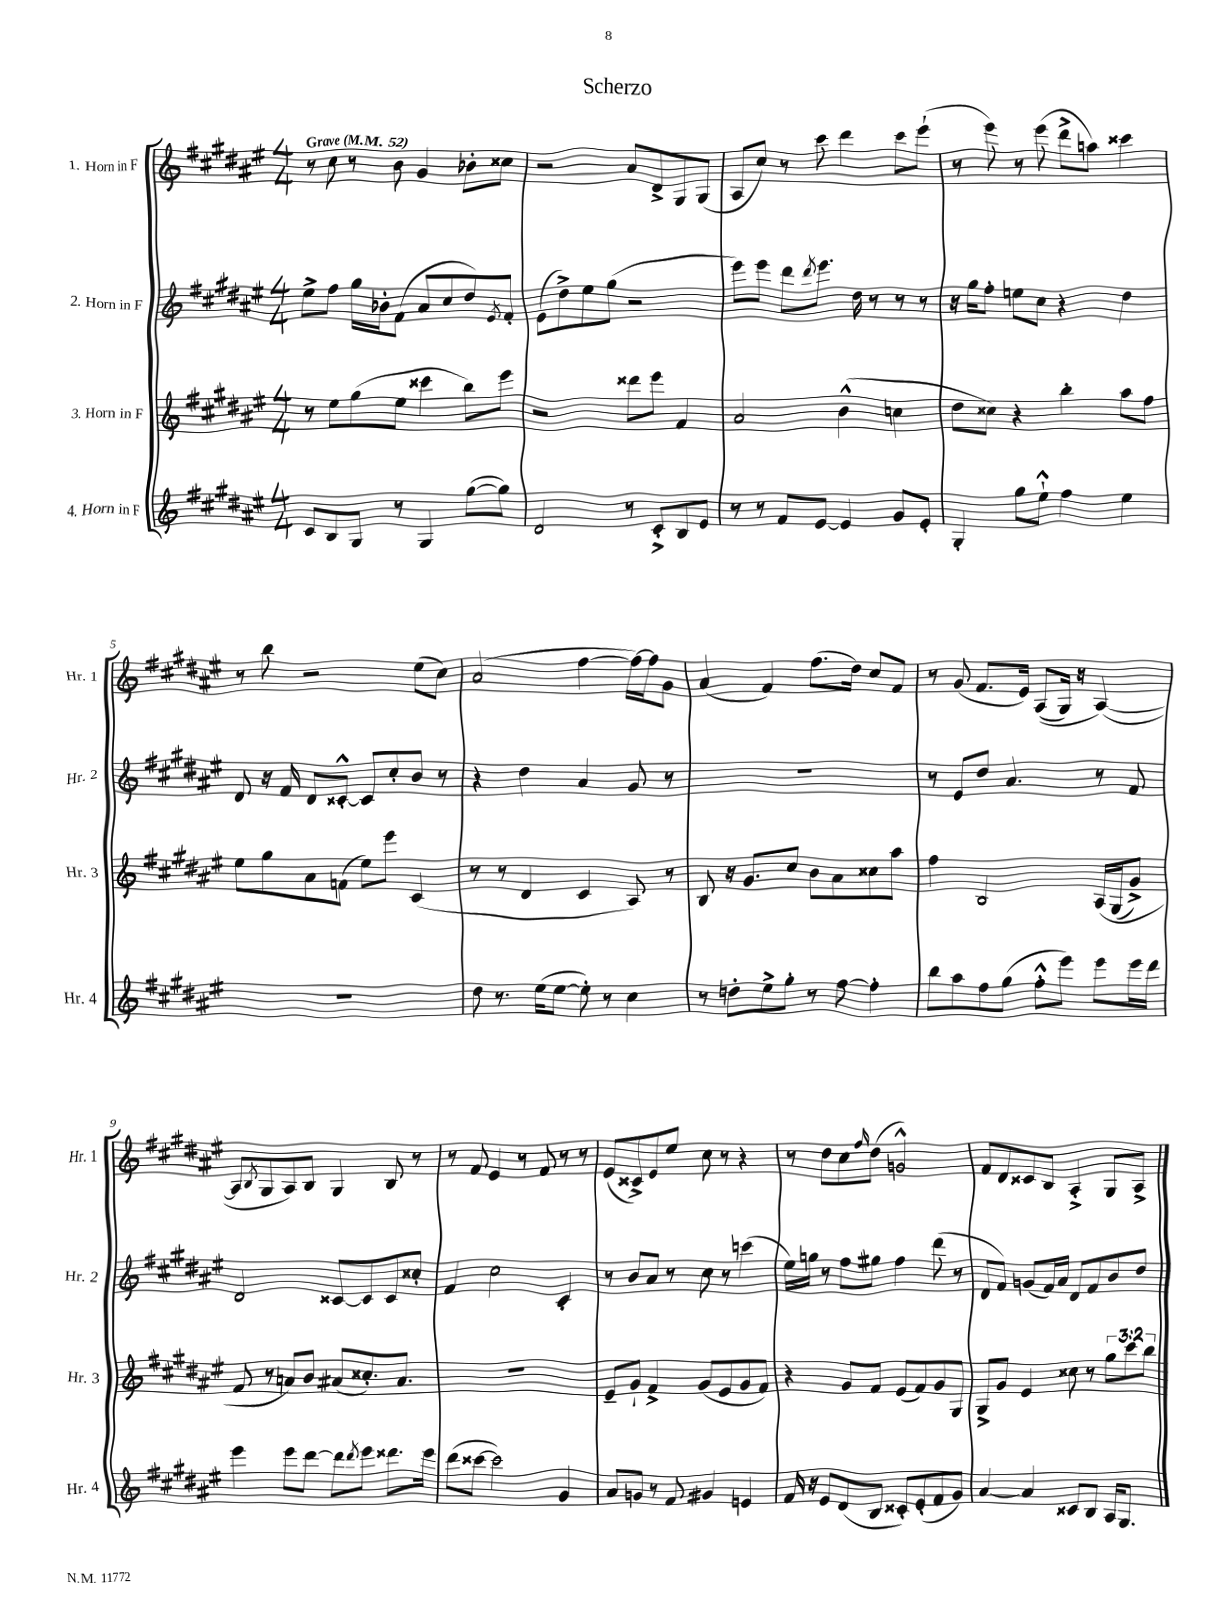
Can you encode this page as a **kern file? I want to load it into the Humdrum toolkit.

**kern	**kern	**kern	**kern
*staff4	*staff3	*staff2	*staff1
*clefG2	*clefG2	*clefG2	*clefG2
*k[f#c#g#d#a#e#]	*k[f#c#g#d#a#e#]	*k[f#c#g#d#a#e#]	*k[f#c#g#d#a#e#]
*M4/4	*M4/4	*M4/4	*M4/4
*MM52	*MM52	*MM52	*MM52
8c#/L	8r	8ee#^\L	8r
8B/	8ee#\L	8ff#\J	8cc#\
8G#/J	(8gg#\	16gg#\LL	8r
.	.	16b-'\J	.
8r	8ee#\J	(8f#\J	8b\
4G#/	4ccc##\	8a#/L	4g#/
.	.	8cc#/	.
([8gg#\L	8bb\L)	8dd#/)	8b-'\L
.	.	8qe#/	.
8gg#\]J)	8eee#\J	8f#'/J	8cc##\J
=	=	=	=
2d#/	2r	(8e#\L	2r
.	.	8dd#^\)	.
.	.	8ee#\	.
.	.	(8gg#\J	.
8r	8ddd##\L	2r	8a#/L
8c#'^/L	8eee#\J	.	8d#^/
8B/	4f#/	.	8G#/
8e#/J	.	.	(8G#/J
=	=	=	=
8r	2a#/	8eee#\L)	8A#/L
8r	.	8eee#\J	8cc#/J)
8f#/L	.	8ddd#\L	8r
.	.	8qddd#/	.
[8e#/J	.	8.eee#\J	8ccc#\
4e#/]	(4b^^\	.	4ddd#\
.	.	16dd#\	.
.	.	8r	.
8g#/L	4cc\	8r	8ccc#\L
8e#'/J	.	8r	(8eee#`\J
=	=	=	=
4G#'/	8dd#\L	16r	8r
.	.	16gg#\LK	.
.	8cc##\J)	8ff#'\J	8eee#\)
8gg#\L	4r	8ee\L	8r
8ee#`^^\J	.	8cc#\J	(8eee#\
4ff#\	4bb'\	4r	8ddd#^\L
.	.	.	8aa\J)
4ee#\	8aa#\L	4dd#\	4ccc##\
.	8ff#\J	.	.
=	=	=	=
1r	8ee#\L	8d#/	8r
.	8gg#\	16r	8bb\
.	.	16f#/	.
.	8a#\	8d#/L	2r
.	(8f\J	[8c##'^^/J	.
.	8ee#\L)	8c##/]L	.
.	8eee#\J	8cc#'/	.
.	(4c#/	8b/J	(8ee#\L
.	.	8r	8cc#\J)
=	=	=	=
8dd#\	8r	4r	(2a#/
8.r	8r	.	.
.	4d#/	4dd#\	.
(16ee#\LK	.	.	.
[8ee#\J	.	.	.
8ee#'\])	4c#/	4a#/	[4ff#\
8r	.	.	.
4cc#\	8A#/)	8g#/	16ff#\_LL)
.	.	.	16ff#\]J
.	8r	8r	8g#\J
=	=	=	=
8r	8B/	1r	(4a#/
8dd'\L	16r	.	.
.	8.g#/L	.	.
8ee#^\	.	.	4f#/)
8gg#'\J	8cc#/J	.	.
8r	8b\L	.	(8.ff#\L
[8ff#\	8a#\	.	.
.	.	.	16dd#\Jk)
4ff#'\]	8cc##\	.	8cc#/L
.	8aa#\J	.	8f#/J
=	=	=	=
8bb\L	4ff#\	8r	8r
8aa#\	.	8e#/L	(8g#/
8ff#\	2B/	8dd#/J	8.f#/L
(8gg#\J	.	4.a#/	.
.	.	.	16e#/Jk)
8ff#'^^\L	.	.	&((8A#/L
8eee#\J)	.	.	16G#/Jk)
.	.	.	16r
8eee#\L	&(16A#/LL	8r	([4A#/&)
.	(16G#/J	.	.
16eee#\L	8g#^/J)	8f#/	.
16ddd#\JJ	.	.	.
=	=	=	=
4eee#\	8f#/	2d#/	8A#/]L
.	.	.	8qB/
.	8r	.	8G#/
8eee#\L	8a/L&)	.	8A#/)
[8ddd#\J	8b/J	.	8B/J
8ddd#\]L	(8a#/L	[8c##/L	4G#/
8qddd#/	.	.	.
8eee#\J	8.cc##'/)	8c##/]	.
8.ddd##\L	.	8c##/	8B/
.	8.a#/J	.	.
.	.	8cc##'/J	8r
16eee#\Jk	.	.	.
=	=	=	=
(8ddd#\L	1r	4f#/	8r
[8ccc##\J	.	.	8f#/
2ccc##\])	.	2cc#\	4e#/
.	.	.	8r
.	.	.	8f#/
4g#/	.	4c#'/	8r
.	.	.	8r
=	=	=	=
8a#/L	8e#~/L	8r	(8e#/L
8g/J	8g#`/J	8b/L	8c##^/)
8r	4f#^/	8a#/J	8e#/
8f#/	.	8r	8ee#/J
4g#/	(8g#/L	8cc#\	8cc#\
.	8e#/	8r	8r
4e/	8g#/	(4ccc\	4r
.	8f#/J)	.	.
=	=	=	=
16f#/	4r	16ee#\LL)	8r
16r	.	16gg\JJ	.
8e#/L	.	8r	8dd#\L
(8d#/	8g#/L	8ff#\L	8cc#\
.	.	.	16qqff#/
8B/J	8f#/J	8gg#\J	(8dd#\J
8c##'/L)	(8e#/L	4ff#\	2g^^/)
(8e#'/	8f#/)	.	.
8f#/	8g#/	(8ddd#\	.
8g#/J)	8G#/J	8r	.
=	=	=	=
[4a#/	8G#^/L	8d#/L	8f#/L
.	8g#/J	8f#/J)	8d#/
4a#/]	4e#/	(8g/L	8c##/
.	.	16f#/L)	8B/J
.	.	16a#/JJ	.
8c##/L	8cc##\	8d#/L	4A#'^/
8B/J	8r	8f#/	.
16A#/LK	12gg#\L	8b/	8G#/L
8.G#/J	.	.	.
.	12ccc#\	.	.
.	.	8dd#/J	8A#^/J
.	12bb\J	.	.
==	==	==	==
*-	*-	*-	*-
